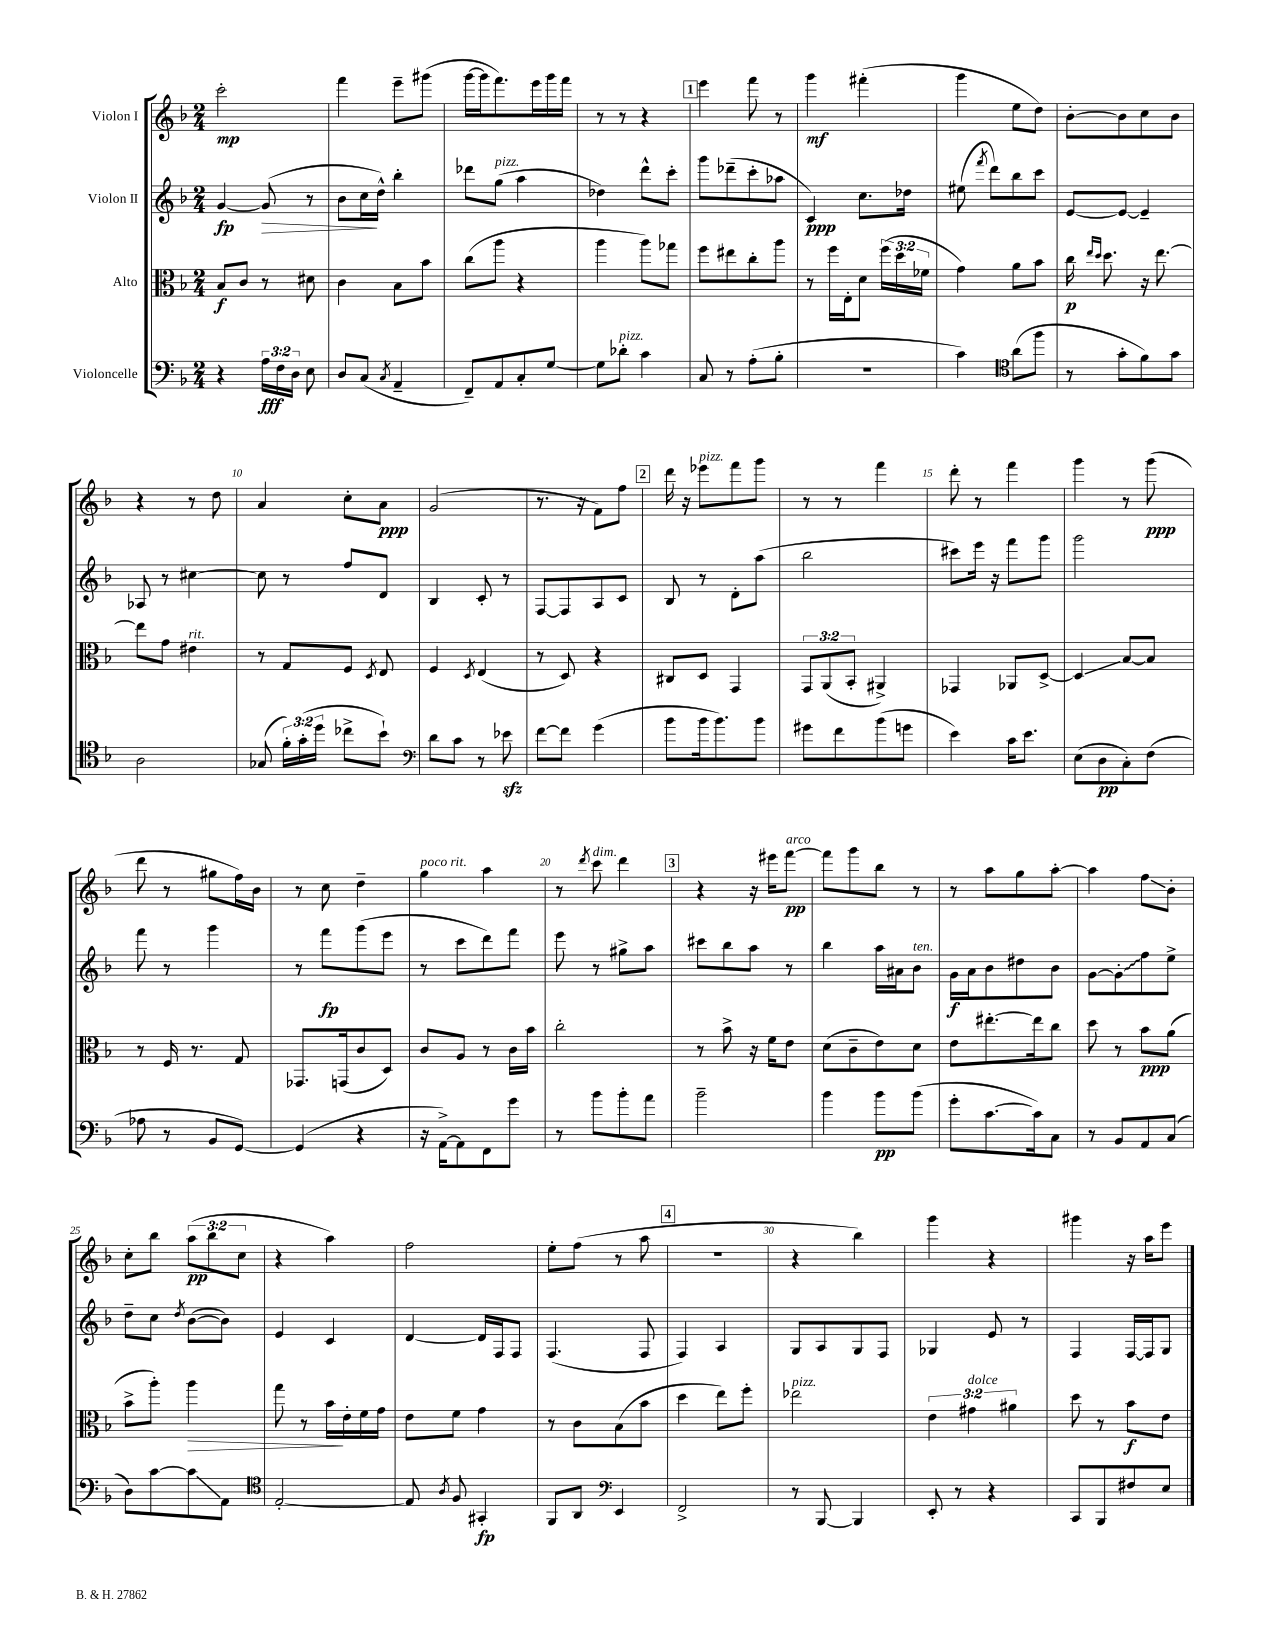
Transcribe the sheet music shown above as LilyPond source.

<<
\new StaffGroup <<
\new Staff = "s0" \with { instrumentName = "Violon I" } {
    \clef treble \key f \major \numericTimeSignature \time 2/4 \override Staff.TupletNumber.text = #tuplet-number::calc-fraction-text
    \autoBeamOff c'''2-.\mp |
    f'''4 e'''8[-- gis'''8]( |
    g'''16[~ g'''16 f'''8.) e'''16 g'''16 f'''16] |
    r8 r8 r4 |
    \mark \markup { \box "1" } e'''4 f'''8 r8 |
    g'''4\mf fis'''4-.( |
    g'''4 e''8[ d''8]) |
    bes'8[~-. bes'8 c''8 bes'8] |
    r4 r8 d''8 |
    a'4 c''8[-. a'8]\ppp |
    g'2( |
    r8. r16 f'8[) f''8] |
    \mark \markup { \box "2" } d'''16 r16 ees'''8[^\markup { \italic "pizz." } f'''8 g'''8] |
    r8 r8 f'''4 |
    d'''8-. r8 f'''4 |
    g'''4 r8 g'''8\ppp( |
    d'''8 r8 gis''8[ f''16) bes'16] |
    r8 c''8 d''4-- |
    g''4^\markup { \italic "poco rit." } a''4 |
    r8 \acciaccatura { d'''8 } c'''8^\markup { \italic "dim." } d'''4 |
    \mark \markup { \box "3" } r4 r16 eis'''16[ f'''8]~\pp^\markup { \italic "arco" } |
    f'''8[ g'''8 bes''8] r8 |
    r8 a''8[ g''8 a''8]~-. |
    a''4 f''8[\glissando bes'8]-. |
    c''8[-. bes''8] \tuplet 3/2 { a''8[\pp( bes''8 c''8] } |
    r4 a''4) |
    f''2 |
    e''8[-. f''8]( r8 a''8 |
    \mark \markup { \box "4" } r2 |
    r4 bes''4) |
    g'''4 r4 |
    gis'''4 r16 a''16[ e'''8] \bar "|." |
}
\new Staff = "s1" \with { instrumentName = "Violon II" } {
    \clef treble \key f \major \numericTimeSignature \time 2/4
    \autoBeamOff g'4~\fp g'8\>( r8 |
    bes'8[ c''16\! d''16]-^) bes''4-. |
    des'''8[ g''8]^\markup { \italic "pizz." }( a''4 |
    des''4) d'''8[-^ c'''8]-. |
    \mark \markup { \box "1" } g'''8[ des'''8--( c'''8-. aes''8] |
    c'4\ppp) c''8.[ des''16] |
    eis''8( \acciaccatura { f'''8 } d'''8[) bes''8 c'''8] |
    e'8[~ e'8]~ e'4-- |
    aes8 r8 cis''4~ |
    cis''8 r8 f''8[ d'8] |
    bes4 c'8-. r8 |
    f8[~ f8 a8 c'8] |
    \mark \markup { \box "2" } bes8 r8 d'8[-. a''8]( |
    bes''2 |
    cis'''8[) e'''16] r16 f'''8[ g'''8] |
    g'''2 |
    f'''8 r8 g'''4 |
    r8 f'''8[\fp g'''8( e'''8] |
    r8 c'''8[ d'''8) f'''8] |
    e'''8 r8 gis''8[-> a''8] |
    \mark \markup { \box "3" } cis'''8[ bes''8 a''8] r8 |
    bes''4 a''16[ ais'16 bes'8]^\markup { \italic "ten." } |
    g'16[\f a'16 bes'8 dis''8 bes'8] |
    g'8[~ \once \override Glissando.style = #'zigzag g'8-.\glissando f''8 e''8]-> |
    d''8[-- c''8] \acciaccatura { d''8 } bes'8[~( bes'8]) |
    e'4 c'4 |
    d'4~ d'16[ f16 f8] |
    f4.( f8 |
    \mark \markup { \box "4" } f4) a4 |
    g8[ a8 g8 f8] |
    ges4 e'8 r8 |
    f4 f16[~ f16 g8] \bar "|." |
}
\new Staff = "s2" \with { instrumentName = "Alto" } {
    \clef alto \key f \major \numericTimeSignature \time 2/4 \override Staff.TupletNumber.text = #tuplet-number::calc-fraction-text
    \autoBeamOff bes8[\f c'8] r8 dis'8 |
    c'4 bes8[ bes'8] |
    c''8[( a''8] r4 |
    a''4 a''8[) ges''8] |
    \mark \markup { \box "1" } f''8[ eis''8 c''8-. a''8] |
    r8 f''16[ e16-. d'8] \tuplet 3/2 { f''16[( d''16 fes'16] } |
    g'4) a'8[ bes'8] |
    c''16\p \grace { e''16[ d''16] } d''8. r16 e''8.~ |
    e''8[ g'8] eis'4^\markup { \italic "rit." } |
    r8 g8[ f8] \acciaccatura { d8 } e8 |
    f4 \acciaccatura { d8 } e4( |
    r8 d8) r4 |
    \mark \markup { \box "2" } cis8[ d8] g,4 |
    \tuplet 3/2 { g,8[ a,8( bes,8]-. } ais,4->) |
    ges,4 aes,8[ d8]~-> |
    d4\glissando bes8[~ bes8] |
    r8 f16 r8. g8 |
    ges,8.[ g,16( c'8 d8]) |
    c'8[ a8] r8 c'16[ bes'16] |
    c''2-. |
    \mark \markup { \box "3" } r8 bes'8-> r16 f'16[ e'8] |
    d'8[( c'8-- e'8) d'8] |
    e'8[ eis''8.~-. eis''16 c''8] |
    d''8 r8 bes'8[\ppp a'8]( |
    bes'8[-> a''8]-.) a''4\> |
    g''8 r8 bes'16[\! e'16-. f'16 g'16] |
    e'8[ f'8] g'4 |
    r8 c'8[ bes8( bes'8] |
    \mark \markup { \box "4" } d''4 e''8[) f''8]-. |
    ees''2^\markup { \italic "pizz." } |
    \tuplet 3/2 { e'4 gis'4^\markup { \italic "dolce" } ais'4 } |
    d''8 r8 bes'8[\f e'8] \bar "|." |
}
\new Staff = "s3" \with { instrumentName = "Violoncelle" } {
    \clef bass \key f \major \numericTimeSignature \time 2/4 \override Staff.TupletNumber.text = #tuplet-number::calc-fraction-text
    \autoBeamOff r4 \tuplet 3/2 { a16[\fff f16 d16] } e8 |
    d8[ c8]( \acciaccatura { c8 } a,4-- |
    f,8[--) a,8 c8-. g8]~ |
    g8[ des'8]-.^\markup { \italic "pizz." } c'4 |
    \mark \markup { \box "1" } c8 r8 a8[-.( bes8]-. |
    r2 |
    c'4) \clef tenor a'8[( f''8] |
    r8 g'8[-. f'8) g'8] |
    a2 |
    ges8( \tuplet 3/2 { f'16[-.) g'16-.( d''16] } ces''8[-> bes'8]-!) |
    \clef bass d'8[ c'8] r8 ees'8\sfz |
    f'8[~ f'8] g'4( |
    \mark \markup { \box "2" } bes'8[ bes'16 bes'8.) bes'8] |
    gis'8[ f'8 bes'8( g'8] |
    e'4) c'16[ e'8.] |
    e8[( d8\pp c8-.) f8]( |
    aes8 r8 bes,8[ g,8]~) |
    g,4( r4 |
    r16 a,16[~->) a,8 f,8 g'8] |
    r8 bes'8[ bes'8-. a'8] |
    \mark \markup { \box "3" } bes'2-- |
    bes'4 bes'8[\pp bes'8]( |
    g'8[-. c'8.~ c'16) c8] |
    r8 bes,8[ a,8 c8]( |
    d8[) c'8~ c'8\glissando a,8] |
    \clef tenor e2~-. |
    e8 \acciaccatura { a8 } f8 gis,4-.\fp |
    f,8[ a,8] \clef bass e,4 |
    \mark \markup { \box "4" } f,2-> |
    r8 bes,,8~ bes,,4 |
    e,8-. r8 r4 |
    c,8[ bes,,8 fis8 e8] \bar "|." |
}
>>
>>
\layout { \context { \Score \override BarNumber.break-visibility = ##(#f #t #t) barNumberVisibility = #(every-nth-bar-number-visible 5) } }
